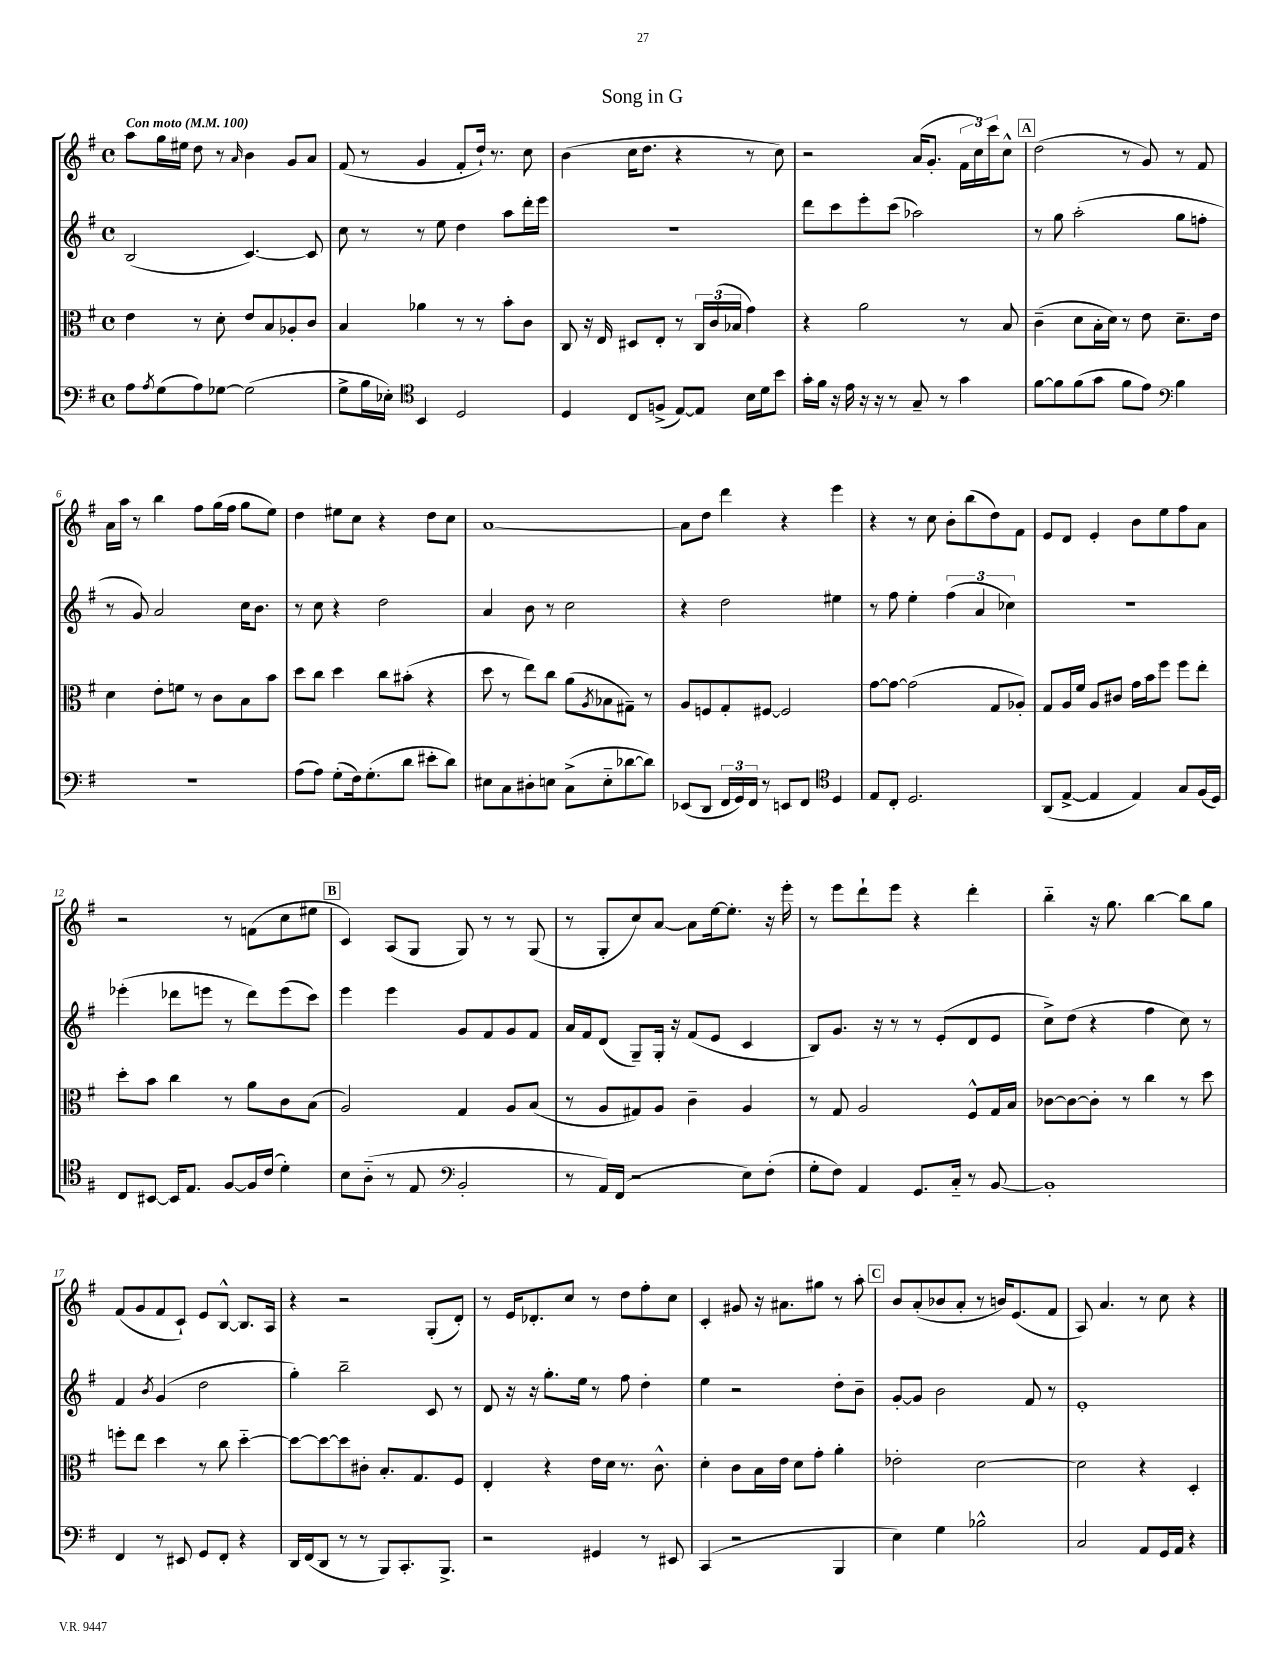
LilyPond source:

\header { title = "Song in G" }
<<
\new StaffGroup <<
\new Staff = "s0" {
    \clef treble \key g \major \defaultTimeSignature \time 4/4 \tempo "Con moto" 4 = 100
    a''8 g''16 eis''16 d''8 r8 \grace { a'16 } b'4 g'8 a'8 |
    fis'8( r8 g'4 fis'8-. d''16-!) r8. c''8 |
    b'4( c''16 d''8. r4 r8 c''8) |
    r2 a'16( g'8.-. \tuplet 3/2 { fis'16 c''16) c'''16 } c''8-^ |
    \mark \markup { \box "A" } d''2( r8 g'8) r8 fis'8 |
    a'16 a''16 r8 b''4 fis''8 g''16( fis''16 g''8 e''8) |
    d''4 eis''8 c''8 r4 d''8 c''8 |
    a'1~ |
    a'8 d''8 d'''4 r4 e'''4 |
    r4 r8 c''8 b'8-. b''8( d''8) fis'8 |
    e'8 d'8 e'4-. b'8 e''8 fis''8 a'8 |
    r2 r8 f'8( c''8 eis''8 |
    \mark \markup { \box "B" } c'4) a8( g8 g8) r8 r8 g8( |
    r8 g8-. c''8) a'8~ a'8 e''16~ e''8.-. r16 e'''16-. |
    r8 e'''8 d'''8-! e'''8 r4 d'''4-. |
    b''4-_ r16 g''8. b''4~ b''8 g''8 |
    fis'8( g'8 fis'8 c'8-!) e'8 b8~-^ b8. a16 |
    r4 r2 g8-.( d'8-.) |
    r8 e'16 des'8.-. c''8 r8 d''8 fis''8-. c''8 |
    c'4-. gis'8 r16 ais'8. gis''8 r8 a''8-. |
    \mark \markup { \box "C" } b'8 a'8-.( bes'8 a'8-. r8 b'16) e'8.( fis'8 |
    a8) a'4. r8 c''8 r4 \bar "|." |
}
\new Staff = "s1" {
    \clef treble \key g \major \defaultTimeSignature \time 4/4
    b2( c'4.~) c'8 |
    c''8 r8 r8 e''8 d''4 a''8 d'''16-. e'''16 |
    R1 |
    d'''8 c'''8 e'''8-. c'''8( aes''2) |
    \mark \markup { \box "A" } r8 g''8 a''2-.( g''8 f''8-. |
    r8 g'8) a'2 c''16 b'8. |
    r8 c''8 r4 d''2 |
    a'4 b'8 r8 c''2 |
    r4 d''2 eis''4 |
    r8 fis''8 e''4-. \tuplet 3/2 { fis''4( a'4 ces''4) } |
    R1 |
    ees'''4-.( des'''8 e'''8 r8 des'''8) e'''8( c'''8) |
    \mark \markup { \box "B" } e'''4 e'''4 g'8 fis'8 g'8 fis'8 |
    a'16 fis'16 d'8( g8--) g16-. r16 fis'8( e'8 c'4 |
    b8) g'8. r16 r8 r8 e'8-.( d'8 e'8 |
    c''8->) d''8( r4 fis''4 c''8) r8 |
    fis'4 \acciaccatura { b'8 } g'4( d''2 |
    g''4-.) b''2-- c'8 r8 |
    d'8 r16 r16 g''8.-. e''16 r8 fis''8 d''4-. |
    e''4 r2 d''8-. b'8-- |
    \mark \markup { \box "C" } g'8~-. g'8 b'2 fis'8 r8 |
    e'1-. \bar "|." |
}
\new Staff = "s2" {
    \clef alto \key g \major \defaultTimeSignature \time 4/4
    e'4 r8 d'8-. e'8 b8 aes8-. c'8 |
    b4 aes'4 r8 r8 b'8-. c'8 |
    c8 r16 e16 dis8 e8-. r8 \tuplet 3/2 { c16 c'16( bes16 } g'4) |
    r4 a'2 r8 b8 |
    \mark \markup { \box "A" } c'4--( d'8 b16-. d'16) r8 e'8 d'8.-- e'16 |
    d'4 e'8-. f'8 r8 c'8 b8 b'8 |
    d''8 c''8 d''4 c''8 bis'8-.( r4 |
    d''8 r8 e''8) c''8 a'8( \acciaccatura { a8 } bes8 gis8--) r8 |
    a8 f8 g8-. fis8~ fis2 |
    g'8~ g'8~ g'2( g8 aes8-.) |
    g8 a16 fis'16 a8 cis'8 g'16 b'16 fis''8 fis''8 e''8-. |
    d''8-. b'8 c''4 r8 a'8 c'8 b8( |
    \mark \markup { \box "B" } a2) g4 a8 b8( |
    r8 a8 gis8) a8 c'4-- a4 |
    r8 g8 a2 fis8-^ g16 b16 |
    ces'8~ ces'8~ ces'8-. r8 c''4 r8 d''8 |
    f''8-. e''8 d''4 r8 c''8 d''4~-_ |
    d''8~ d''8~ d''8 cis'8-. b8.-. g8. fis8 |
    e4-. r4 e'16 d'16 r8. c'8.-^ |
    d'4-. c'8 b16 e'16 d'8 g'8-. a'4-. |
    \mark \markup { \box "C" } ees'2-. d'2~ |
    d'2 r4 d4-. \bar "|." |
}
\new Staff = "s3" {
    \clef bass \key g \major \defaultTimeSignature \time 4/4
    a8 \acciaccatura { a8 } g8( a8) ges8~ ges2( |
    g8-> b16 ees16-.) \clef tenor b,4 d2 |
    d4 c8 f8->( e8~) e8 b16 d'16 b'8 |
    g'16-. fis'16 r16 e'16 r16 r16 r8 g8-- r8 g'4 |
    \mark \markup { \box "A" } fis'8~ fis'8 fis'8( g'8 fis'8 e'8) \clef bass b4 |
    R1 |
    a8( a8) g8-.( fis16) g8.-.( d'8 eis'8-. d'8) |
    eis8 c8 dis8-. e8 c8->( e8-_ des'8~ des'8) |
    ees,8( d,8 \tuplet 3/2 { fis,16 g,16) fis,16 } r8 e,8 fis,8 \clef tenor d4 |
    e8 c8-. d2. |
    a,8( e8~-> e4 e4) g8 fis16( d16) |
    c8 bis,8~ bis,16 e8. fis8~ fis16 c'16( d'4-.) |
    \mark \markup { \box "B" } b8 a8-_( r8 e8 \clef bass b,2-. |
    r8 a,16) fis,16( r2 e8) fis8-.( |
    g8-. fis8) a,4 g,8. c16-_ r8 b,8~ |
    b,1-. |
    fis,4 r8 eis,8 g,8 fis,8-. r4 |
    d,16 fis,16( d,8 r8 r8 b,,8) c,8.-. b,,8.-> |
    r2 gis,4 r8 eis,8 |
    c,4( r2 b,,4 |
    \mark \markup { \box "C" } e4) g4 bes2-^ |
    c2 a,8 g,16 a,16 r4 \bar "|." |
}
>>
>>
